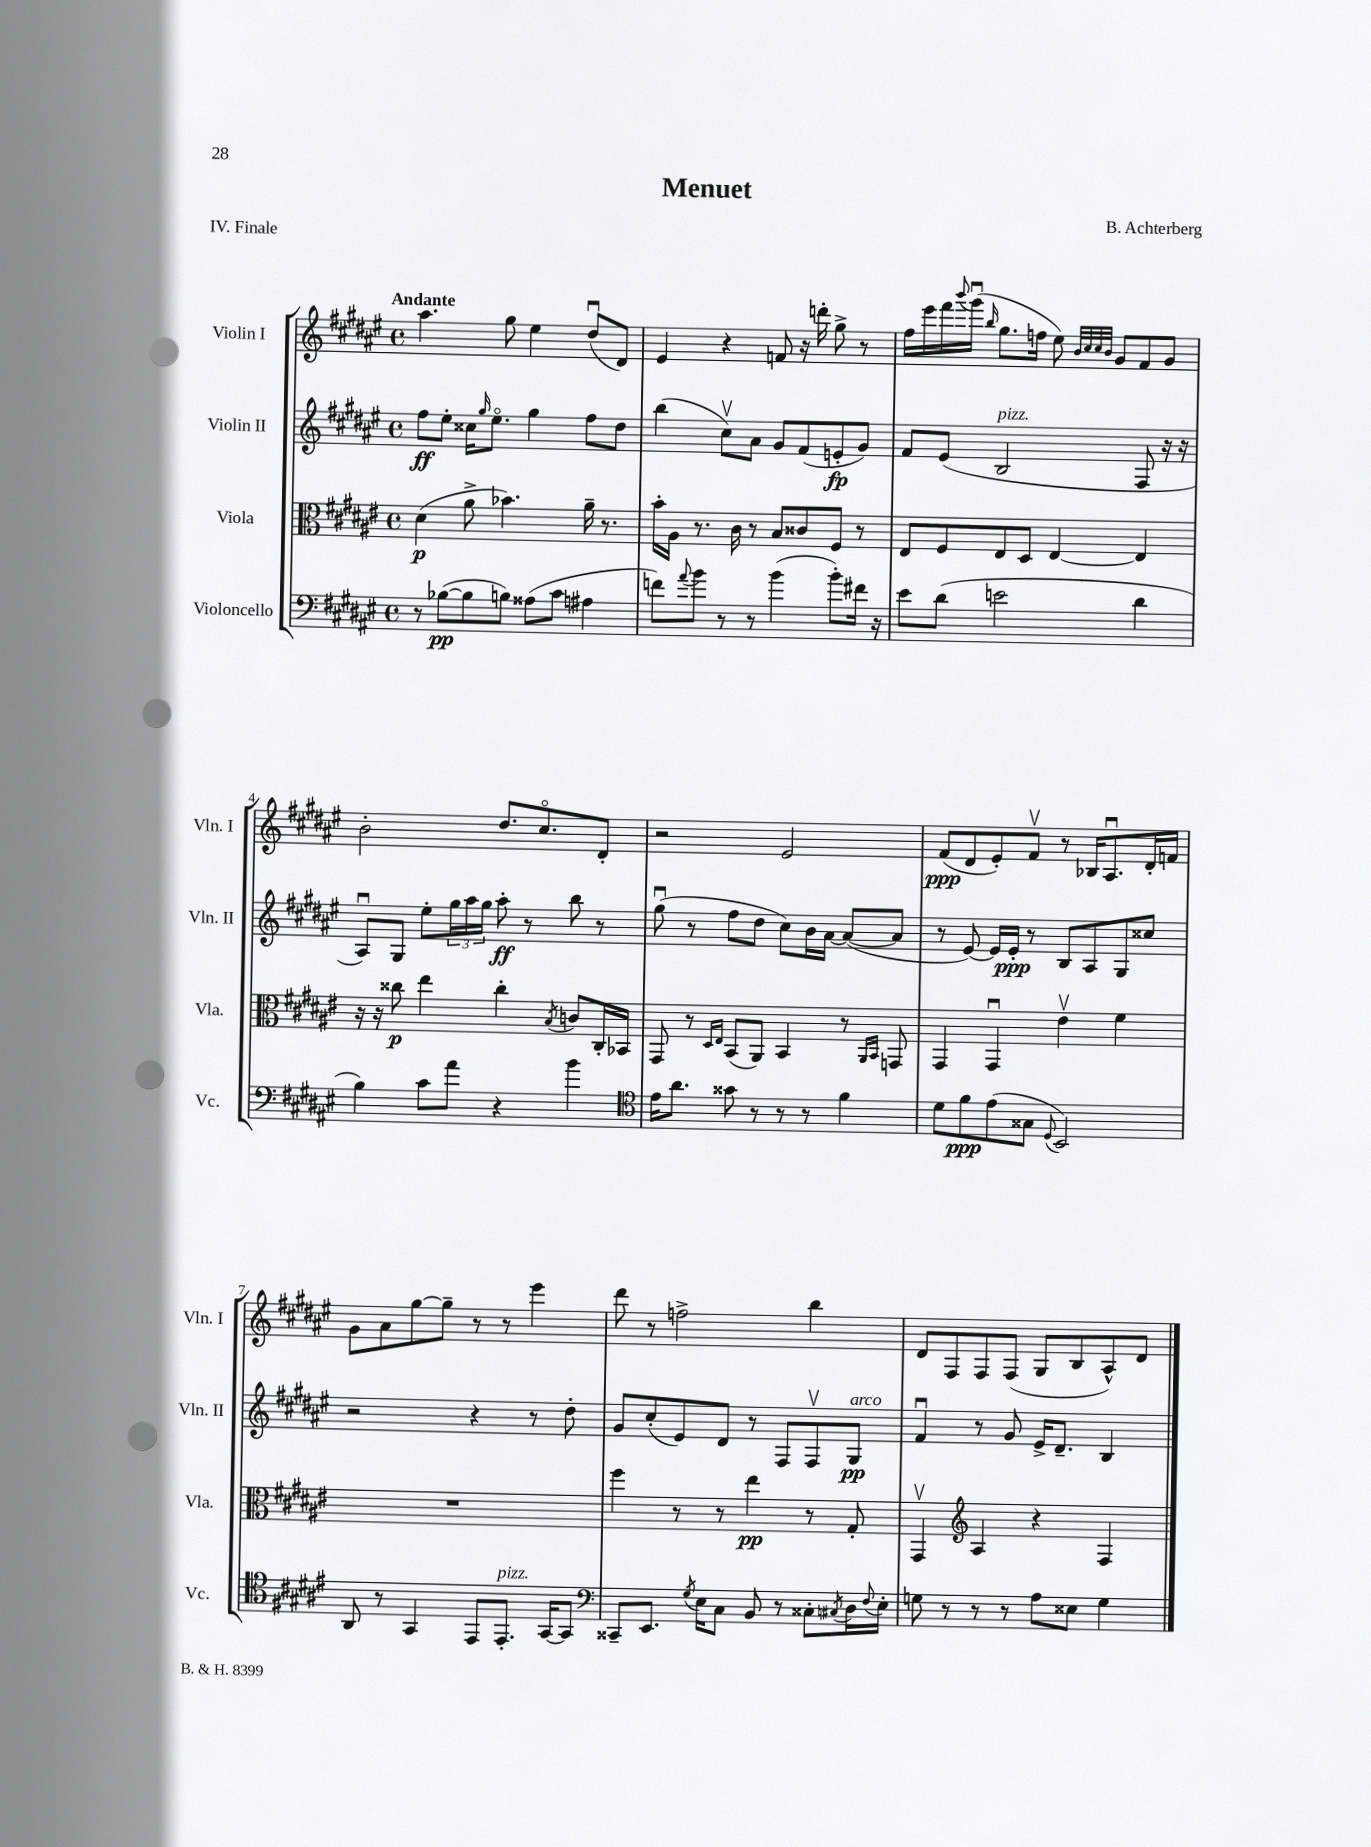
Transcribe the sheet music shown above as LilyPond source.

\header { title = "Menuet" composer = "B. Achterberg" piece = "IV. Finale" }
<<
\new StaffGroup <<
\new Staff = "s0" \with { instrumentName = "Violin I" shortInstrumentName = "Vln. I" } {
    \clef treble \key fis \major \defaultTimeSignature \time 4/4 \tempo "Andante"
    ais''4. gis''8 eis''4 dis''8\downbow( dis'8) |
    eis'4 r4 f'8 r16 d'''16-. gis''8-> r8 |
    fis''16 eis'''16 fis'''16 \appoggiatura { b'''8 } gis'''16\downbow( \grace { b''16 } gis''8. f''16 eis''8) \grace { b'32 cis''32 cis''32 b'32 } gis'8 fis'8 gis'8 |
    b'2-. dis''8. cis''8.\flageolet dis'8-. |
    r2 eis'2 |
    fis'8\ppp( dis'8 eis'8-.) fis'8\upbow r8 bes16 ais8.\downbow dis'16-. f'16 |
    gis'8 ais'8 gis''8~ gis''8-- r8 r8 eis'''4 |
    dis'''8 r8 f''2-> b''4 |
    dis'8 fis8 fis8 fis8( gis8 b8 ais8-^) dis'8 \bar "|." |
}
\new Staff = "s1" \with { instrumentName = "Violin II" shortInstrumentName = "Vln. II" } {
    \clef treble \key fis \major \defaultTimeSignature \time 4/4
    fis''8\ff eis''8-. cisis''16 \grace { gis''16 } eis''8.\flageolet gis''4 fis''8 dis''8 |
    b''4( cis''8\upbow) ais'8 gis'8 fis'8( e'8-.\fp gis'8) |
    fis'8 eis'8( b2^\markup { \italic "pizz." } fis8 r16 r16 |
    ais8\downbow) gis8 eis''8-. \tuplet 3/2 { gis''16 ais''16 gis''16 } ais''8-.\ff r8 b''8 r8 |
    gis''8\downbow( r8 fis''8 dis''8 cis''8) b'16 ais'16~ ais'8~( ais'8 |
    r8 eis'8~) eis'16 eis'16-.\ppp r8 b8 ais8 gis8 cisis''8 |
    r2 r4 r8 dis''8-. |
    gis'8 cis''8-.( eis'8) dis'8 r8 fis8 fis8\upbow gis8\pp^\markup { \italic "arco" } |
    fis'4\downbow r8 gis'8 eis'16-> dis'8.-- b4 \bar "|." |
}
\new Staff = "s2" \with { instrumentName = "Viola" shortInstrumentName = "Vla." } {
    \clef alto \key fis \major \defaultTimeSignature \time 4/4
    dis'4\p( ais'8-> bes'4.) ais'16-- r8. |
    b'16-. ais16 r8. cis'16 r8 b8 cisis'8 fis8 r8 |
    eis8 fis8 eis8 dis8 eis4~ eis4 |
    r16 r16 cisis''8\p eis''4 cisis''4-. \acciaccatura { b8 } c'8 cis16-. bes,16 |
    gis,8 r8 \grace { dis16 eis16 } b,8( ais,8) b,4 r8 \grace { ais,16 b,16 } g,8 |
    gis,4 gis,4\downbow eis'4\upbow fis'4 |
    R1 |
    fis''4 r8 r8 eis''4\pp r8 gis8-. |
    gis,4\upbow \clef treble ais4 r4 fis4 \bar "|." |
}
\new Staff = "s3" \with { instrumentName = "Violoncello" shortInstrumentName = "Vc." } {
    \clef bass \key fis \major \defaultTimeSignature \time 4/4
    r8 bes8~\pp( bes8 b8) aisis8( cis'8 ais4 |
    f'8) \appoggiatura { ais'8 } b'8 r8 r8 b'4( b'8-.) fis'16 r16 |
    eis'8 dis'8( e'2 dis'4 |
    b4) cis'8 ais'8 r4 b'4 |
    \clef tenor eis'16 ais'8. gisis'8 r8 r8 r8 fis'4 |
    dis'8 fis'8\ppp eis'8( gisis8 \appoggiatura { dis8 } b,2) |
    ais,8 r8 gis,4 eis,8 eis,8.-.^\markup { \italic "pizz." } gis,16~ gis,8 |
    \clef bass cisis,8-- eis,8. \acciaccatura { gis8 } eis16 cis8 b,8 r8 cisis8-. \acciaccatura { cis8 } dis16 \appoggiatura { fis8 } eis16-. |
    g8 r8 r8 r8 ais8 eisis8 g4 \bar "|." |
}
>>
>>
